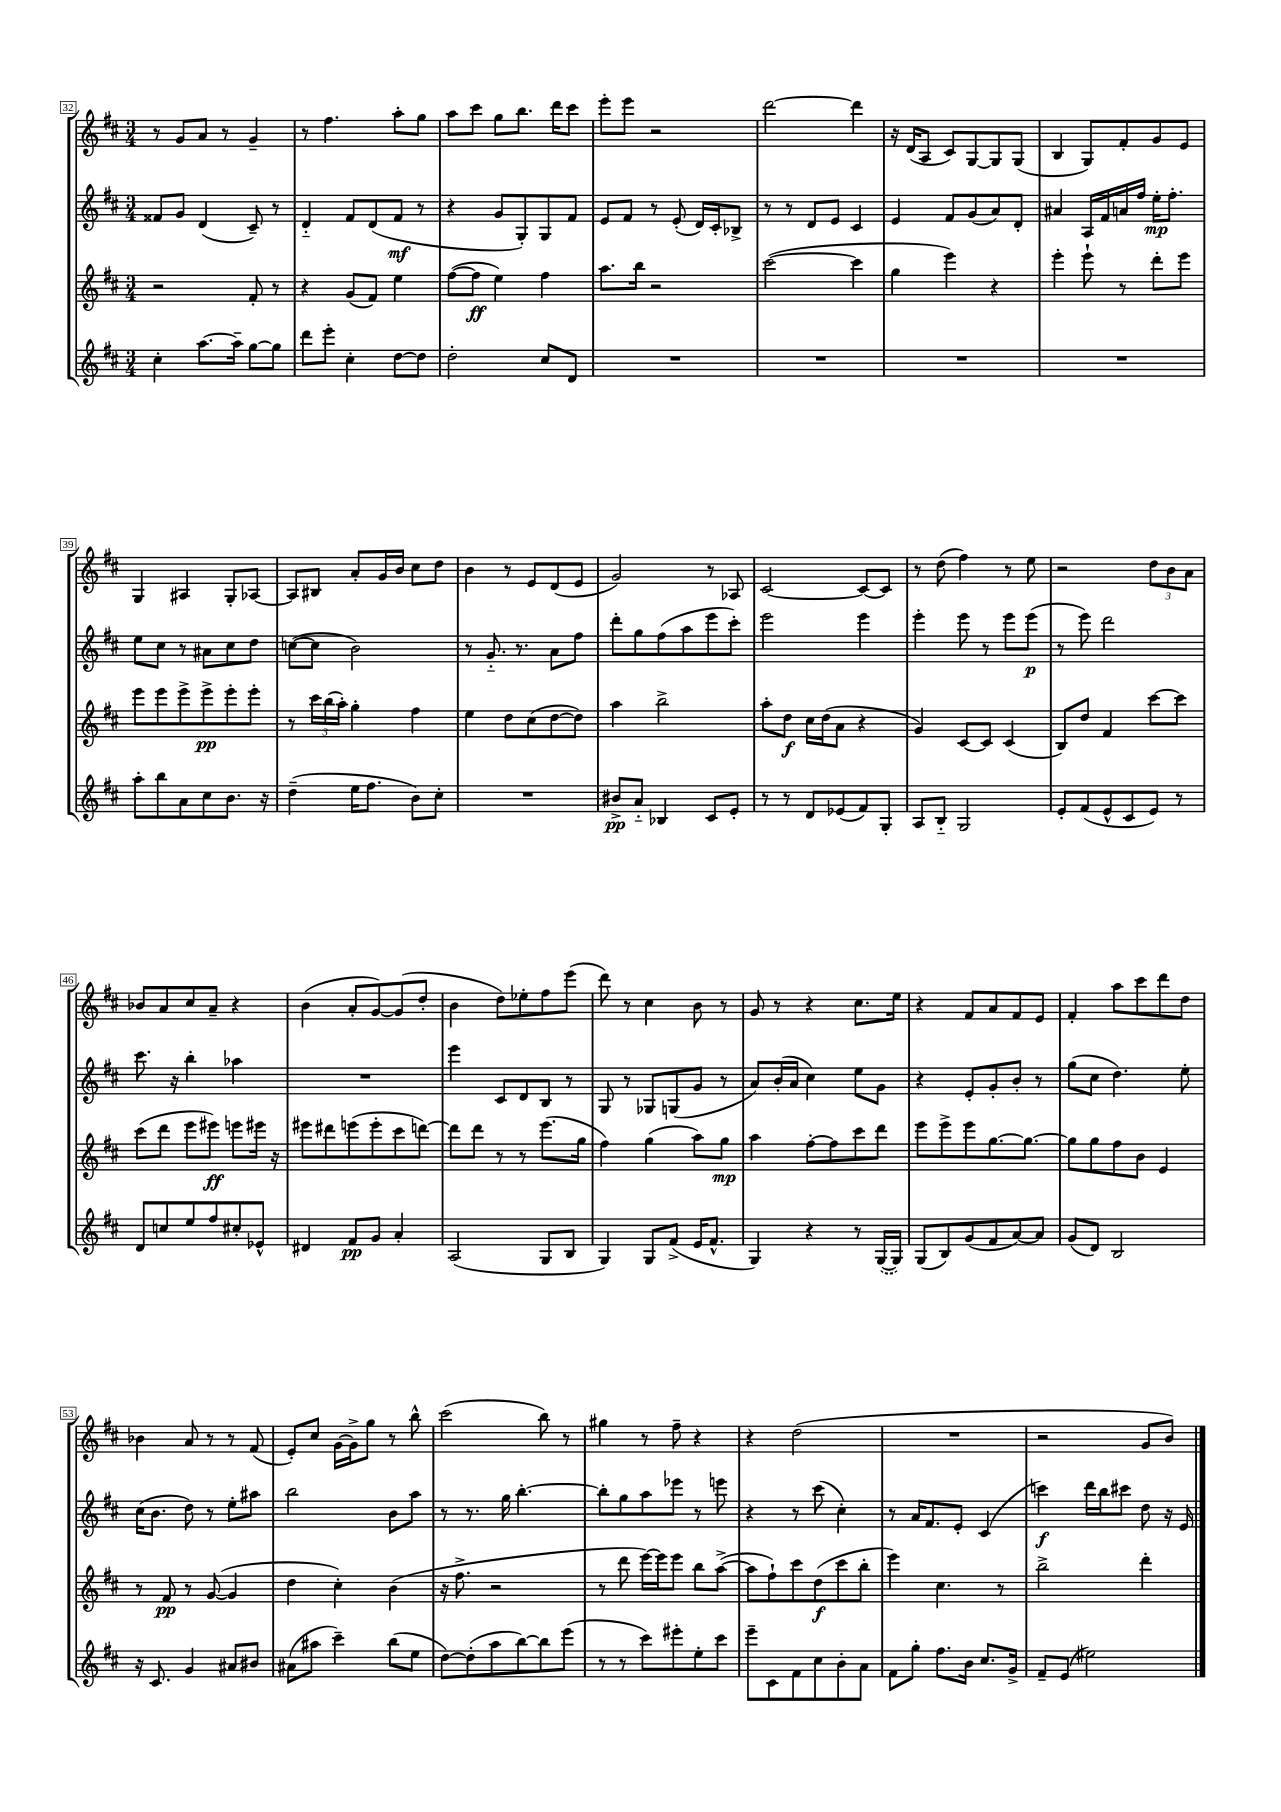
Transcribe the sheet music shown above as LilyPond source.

<<
\new StaffGroup <<
\new Staff = "s0" {
    \clef treble \key d \major \numericTimeSignature \time 3/4
    r8 g'8 a'8 r8 g'4-- |
    r8 fis''4. a''8-. g''8 |
    a''8 cis'''8 g''8 b''8. d'''16 cis'''8 |
    e'''8-. e'''8 r2 |
    d'''2~ d'''4 |
    r16 d'16( a8 cis'8) g8~ g8 g8( |
    b4 g8) fis'8-. g'8 e'8 |
    g4 ais4 g8-. aes8~ |
    aes8 bis8 a'8-. g'16 b'16 cis''8 d''8 |
    b'4 r8 e'8 d'8( e'8 |
    g'2) r8 aes8 |
    cis'2~ cis'8~ cis'8 |
    r8 d''8( fis''4) r8 e''8 |
    r2 \tuplet 3/2 { d''8 b'8 a'8 } |
    bes'8 a'8 cis''8 a'8-- r4 |
    b'4( a'8-. g'8~) g'8( d''8-. |
    b'4 d''8) ees''8-. fis''8 e'''8( |
    d'''8) r8 cis''4 b'8 r8 |
    g'8 r8 r4 cis''8. e''16 |
    r4 fis'8 a'8 fis'8 e'8 |
    fis'4-. a''8 cis'''8 d'''8 d''8 |
    bes'4 a'8 r8 r8 fis'8( |
    e'8-.) cis''8 g'16~ g'16-> g''8 r8 b''8-^ |
    cis'''2( b''8) r8 |
    gis''4 r8 fis''8-- r4 |
    r4 d''2( |
    R2. |
    r2 g'8 b'8) \bar "|." |
}
\new Staff = "s1" {
    \clef treble \key d \major \numericTimeSignature \time 3/4
    fisis'8 g'8 d'4( cis'8--) r8 |
    d'4-_ fis'8 d'8( fis'8\mf r8 |
    r4 g'8 g8-.) g8 fis'8 |
    e'8 fis'8 r8 e'8-.( d'16) cis'16-. bes8-> |
    r8 r8 d'8 e'8 cis'4 |
    e'4 fis'8 g'8( a'8) d'8-. |
    ais'4 a16 fis'16 a'16 fis''16 e''16-.\mp fis''8.-. |
    e''8 cis''8 r8 ais'8 cis''8 d''8 |
    c''8~( c''8 b'2) |
    r8 g'8.-_ r8. a'8 fis''8 |
    d'''8-. g''8 fis''8( a''8 e'''8 cis'''8-.) |
    e'''2 e'''4 |
    e'''4-. e'''8 r8 e'''8 e'''8\p( |
    r8 e'''8) d'''2 |
    cis'''8. r16 b''4-. aes''4 |
    R2. |
    e'''4 cis'8 d'8 b8 r8 |
    g8 r8 ges8 g8( g'8 r8 |
    a'8) b'16-.( a'16 cis''4) e''8 g'8 |
    r4 e'8-. g'8-. b'8-. r8 |
    g''8( cis''8 d''4.) e''8-. |
    cis''16( b'8. d''8) r8 e''8-. ais''8 |
    b''2 b'8 a''8 |
    r8 r8. g''16 b''4.~-. |
    b''8-. g''8 a''8 ees'''8 r8 e'''8 |
    r4 r8 cis'''8( cis''4-.) |
    r8 a'16 fis'8. e'8-. cis'4( |
    c'''4\f) d'''16 b''16 cis'''8 d''8 r16 e'16 \bar "|." |
}
\new Staff = "s2" {
    \clef treble \key d \major \numericTimeSignature \time 3/4
    r2 fis'8-. r8 |
    r4 g'8( fis'8) e''4 |
    fis''8~( fis''8\ff e''4) fis''4 |
    a''8. b''16 r2 |
    cis'''2~( cis'''4 |
    g''4 e'''4) r4 |
    e'''4-. e'''8-! r8 d'''8-. e'''8 |
    e'''8 e'''8 e'''8-> e'''8->\pp e'''8-. e'''8-. |
    r8 \tuplet 3/2 { cis'''16 b''16( a''16-.) } g''4-. fis''4 |
    e''4 d''8 cis''8( d''8~ d''8) |
    a''4 b''2-> |
    a''8-. d''8\f cis''16 d''16( a'8 r4 |
    g'4) cis'8~ cis'8 cis'4( |
    b8) d''8 fis'4 cis'''8~ cis'''8 |
    cis'''8( d'''8 e'''8 eis'''8\ff) e'''8 eis'''16 r16 |
    eis'''8 dis'''8 e'''8( e'''8-. cis'''8 d'''8~) |
    d'''8 d'''8 r8 r8 e'''8.( g''16 |
    fis''4) g''4( a''8) g''8\mp |
    a''4 fis''8~-. fis''8 cis'''8 d'''8 |
    e'''8 e'''8-> e'''8 g''8.~ g''8.~ |
    g''8 g''8 fis''8 b'8 e'4 |
    r8 fis'8\pp r8 g'8~( g'4 |
    d''4 cis''4-.) b'4( |
    r16 fis''8.-> r2 |
    r8 d'''8 e'''16~) e'''16 e'''8 b''8 a''8~->( |
    a''8 fis''8-!) cis'''8 d''8\f( cis'''8 b''8-. |
    e'''4) cis''4. r8 |
    b''2-> d'''4-. \bar "|." |
}
\new Staff = "s3" {
    \clef treble \key d \major \numericTimeSignature \time 3/4
    cis''4-. a''8.~ a''16-- g''8~ g''8 |
    d'''8 e'''8-. cis''4-. d''8~ d''8 |
    d''2-. cis''8 d'8 |
    R2. |
    R2. |
    R2. |
    R2. |
    a''8-. b''8 a'8 cis''8 b'8. r16 |
    d''4--( e''16 fis''8. b'8) cis''8-. |
    R2. |
    bis'8->\pp a'8-_ bes4 cis'8 e'8-. |
    r8 r8 d'8 ees'8( fis'8) g8-. |
    a8 b8-_ g2 |
    e'8-. fis'8( e'8-^ cis'8 e'8) r8 |
    d'8 c''8 e''8 fis''8 cis''8-. ees'8-^ |
    dis'4 fis'8\pp g'8 a'4-. |
    a2( g8 b8 |
    g4) g8 fis'8->( e'16 fis'8.-^ |
    g4) r4 r8 \once \slurDashed g16~( g16) |
    g8( b8) g'8( fis'8 a'8~) a'8 |
    g'8( d'8) b2 |
    r16 cis'8. g'4 ais'8 bis'8 |
    ais'8( ais''8 cis'''4--) b''8( e''8 |
    d''8~) d''8-.( a''8 b''8~) b''8 e'''8( |
    r8 r8 cis'''8) eis'''8-. e''8-. cis'''8 |
    e'''8-- cis'8 fis'8 cis''8 b'8-. a'8 |
    fis'8 g''8-. fis''8. b'16 cis''8. g'16-> |
    fis'8-- e'8( eis''2) \bar "|." |
}
>>
>>
\layout { \context { \Score currentBarNumber = #32 \override BarNumber.stencil = #(make-stencil-boxer 0.1 0.3 ly:text-interface::print) } }
